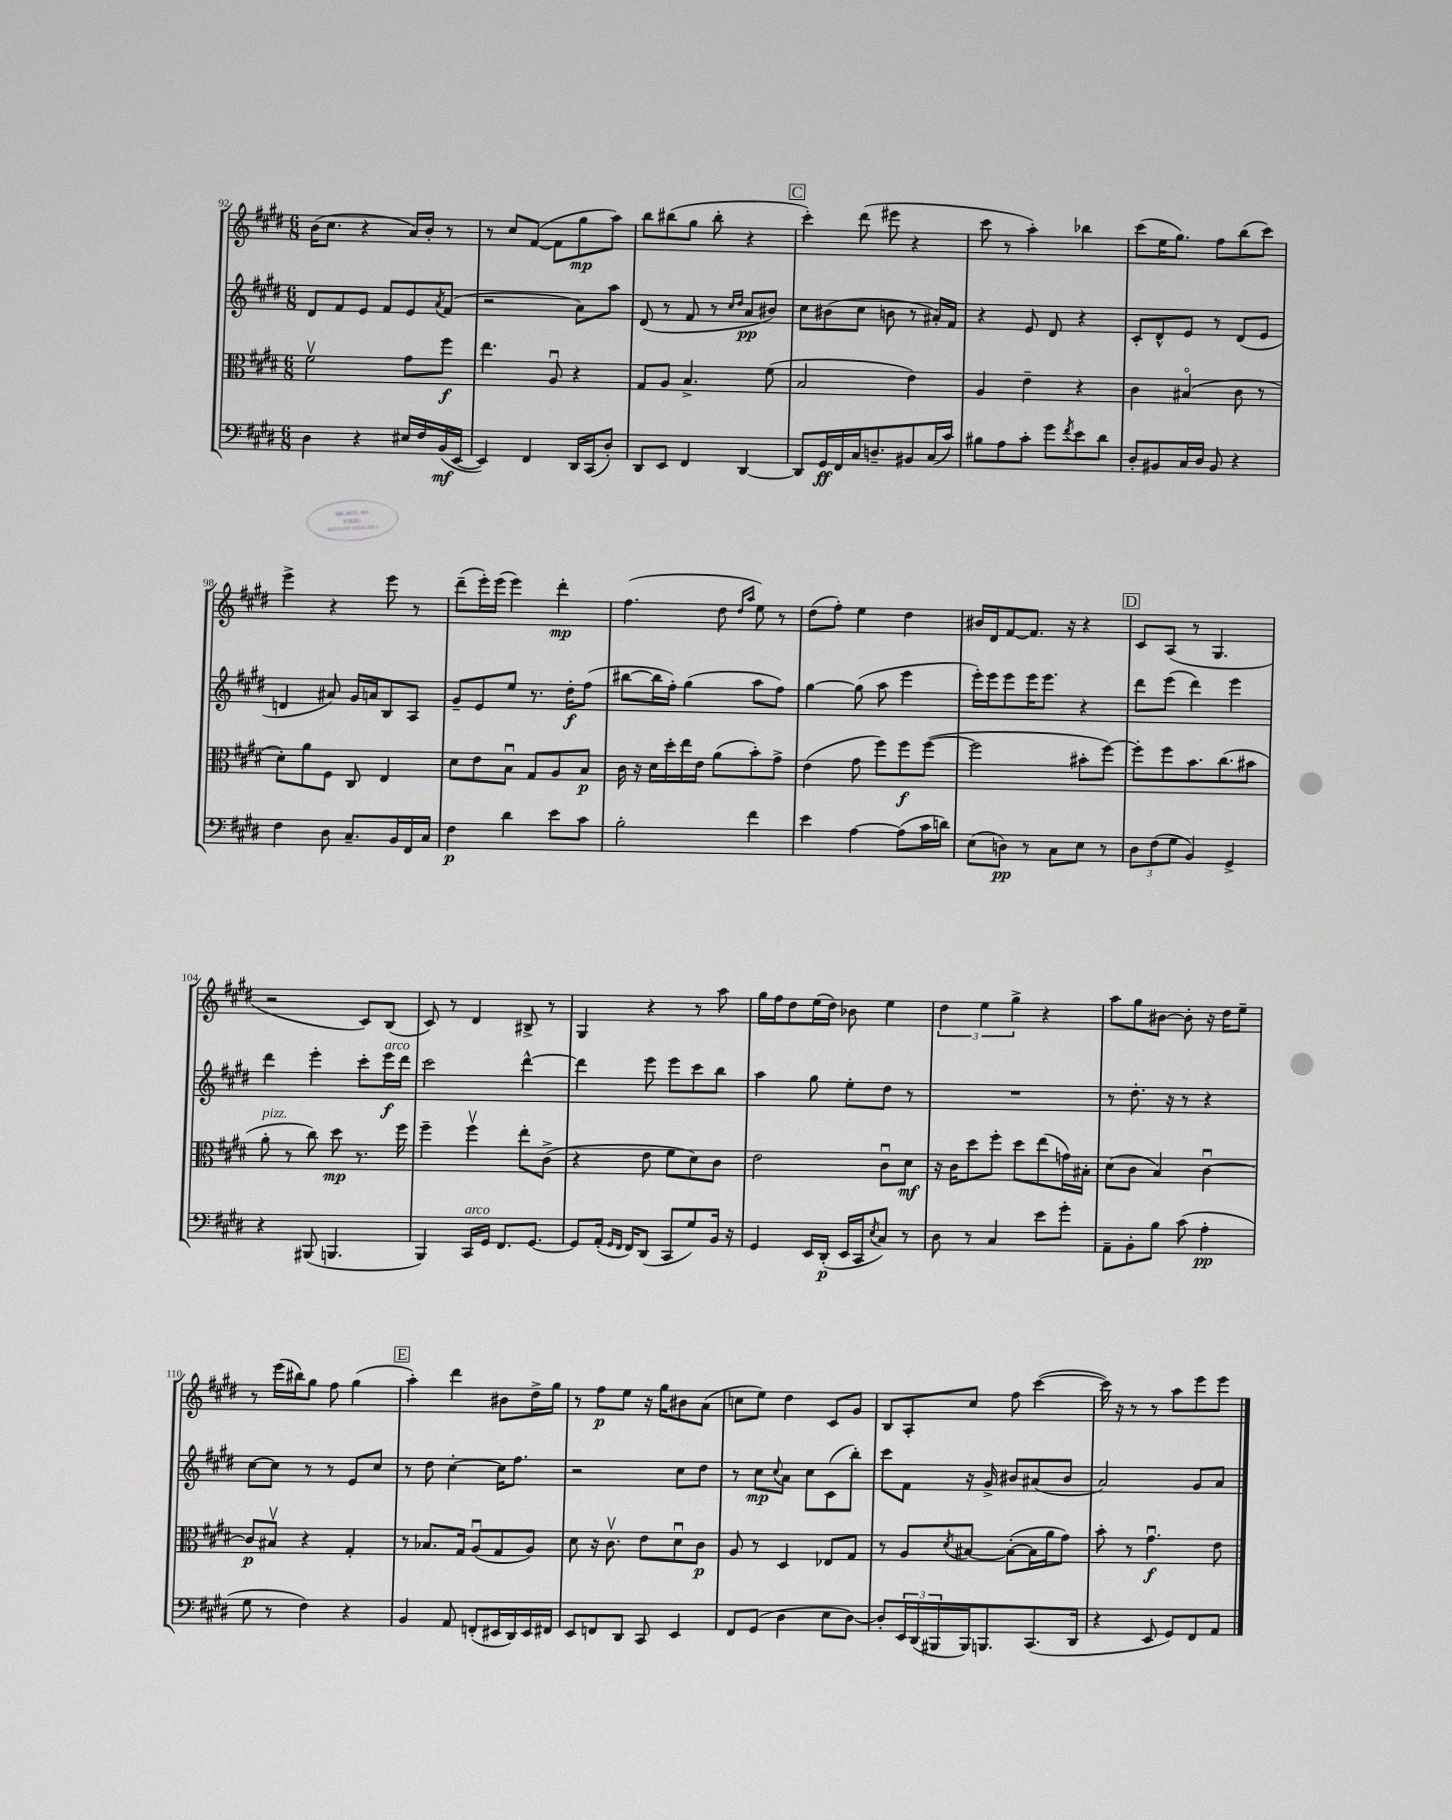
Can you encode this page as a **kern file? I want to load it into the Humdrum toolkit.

**kern	**kern	**kern	**kern
*staff4	*staff3	*staff2	*staff1
*clefF4	*clefC3	*clefG2	*clefG2
*k[f#c#g#d#]	*k[f#c#g#d#]	*k[f#c#g#d#]	*k[f#c#g#d#]
*M6/8	*M6/8	*M6/8	*M6/8
4D#	2f#v	8d#	(16b
.	.	.	8.cc#
.	.	8f#	.
4r	.	8e	4r
.	.	8f#	.
16E#	8g#	8e	16a)
16F#	.	.	16b'
.	.	8qa	.
(16BB	8ff#	(8f#	8r
[16EE	.	.	.
=	=	=	=
4EE])	4.ee	2r	8r
.	.	.	8cc#
4FF#	.	.	([8f#
.	8Au	.	8f#]
16DD#	4r	8a)	8gg#
(16CC#	.	.	.
8D#')	.	8aa	8aa)
=	=	=	=
8DD#	8G#	(8d#	8bb
8EE	8A	8r	(8bb#
4FF#	4.B^	8f#	8gg#
.	.	8r	8bb#'
.	.	16qqcc#	.
.	.	16qqdd#	.
[4DD#	.	8a	4r
.	(8f#	8b#)	.
=	=	=	=
8DD#]	2B	8cc#	4ccc#')
16GG#	.	(8b#	.
16FF#	.	.	.
16C#	.	8cc#	(8ddd#
8.D~	.	.	.
.	.	8b	8eee#
8BB#	4e)	8r	4r
(16C#	.	16a#')	.
16c#)	.	16f#	.
=	=	=	=
8B#	4A	4r	8ccc#
8A	.	.	8r
8c#'	4e~	8e	4aa')
8g#	.	8d#	.
8qf#	.	.	.
8e	4r	4r	4bb-
8d#	.	.	.
=	=	=	=
8D#'	4c#	8c#'	(8ccc#
8BB#	.	8d#^^	16ee
.	.	.	8.gg#)
16C#	(4B#o	8e	.
16D#	.	.	.
8BB#	.	8r	8ff#
4r	8c#	(8d#	(8bb
.	8r	8e	8ccc#)
=	=	=	=
4F#	8d#')	4d	4eee^
.	8a	.	.
8D#	8F#	8a#)	4r
8.C#~	8C#	16g#	.
.	.	16a	.
.	4E	8B	8eee
16BB	.	.	.
16FF#	.	8A	8r
16C#	.	.	.
=	=	=	=
4F#	8d#	8g#~	(8ddd#~
.	8e	8e	16eee')
.	.	.	(16eee
4d#	8Bu	8ee	4eee)
.	8G#	8.r	.
8e	8A	.	4ddd#'
.	.	16dd#'	.
8c#	8B	(8ff#	.
=	=	=	=
2B'	16c#	[8bb#	(4.ff#
.	16r	.	.
.	16d#	16bb#]	.
.	16dd#'	16ff#')	.
.	16ee	(4gg#	.
.	16e	.	.
.	(8a	.	8dd#
.	.	.	16qqdd#
.	.	.	16qqaa
4f#	8b')	8aa	8ee)
.	8g#^	8ff#)	8r
=	=	=	=
4e	(4e	[4gg#	(8dd#
.	.	.	8ff#')
[4A	8g#	(8gg#]	4ee
.	8ff#)	8aa	.
(8A]	8ff#	4eee	4dd#
16c#	([8ff#	.	.
16d)	.	.	.
=	=	=	=
(8E	2ff#]	16eee')	16b#
.	.	16eee	16d#
8D)	.	8eee	[8f#
8r	.	16eee	8.f#]
.	.	8.eee	.
8C#	.	.	.
.	.	.	16r
8E	8b#'	4r	4r
8r	[8ff#)	.	.
=	=	=	=
12D#	8ff#']	8ddd#	8c#
(12F#	.	.	.
.	8ff#	(8eee	(8A
12G#	.	.	.
4BB)	8.b	4ddd#)	8r
.	.	.	4.G#
.	(8.cc#	.	.
4GG#^	.	4eee	.
.	8b#	.	.
=	=	=	=
4r	8a'	4ddd#	2r
.	8r	.	.
(8BBB#	8cc#)	4eee'	.
4.BBB	8dd#	.	.
.	8.r	8ccc#'	8c#)
.	.	16eee	(8B
.	16ff#	16ddd#	.
=	=	=	=
4BBB)	4ff#~	2ccc#	8c#)
.	.	.	8r
16CC#	4ff#v	.	4d#
16GG#	.	.	.
8.FF#	.	.	.
.	8ee'	[4ddd#^^	8B#^
[8.GG#	.	.	.
.	(8c#^	.	8r
=	=	=	=
8GG#]	4r	4ddd#]	4G#
(16AA'	.	.	.
16qqGG#	.	.	.
16qqFF#	.	.	.
16FF#)	.	.	.
(8DD#	8e	8eee	4r
8CC#	8f#	8eee	.
8G#)	8d#)	8ccc#	8r
16BB	8c#	8bb	8aa
16r	.	.	.
=	=	=	=
4GG#	2e	4aa	16gg#
.	.	.	16ff#
.	.	.	8dd#
16EE	.	8gg#	(16ee
(16DD#'	.	.	16dd#)
16EE	.	8ee'	8b-
16CC#	.	.	.
8qE	.	.	.
8C#)	8c#u	8dd#	4ee
8r	8d#	8r	.
=	=	=	=
8D#	16r	2.r	6dd#
.	16c#	.	.
8r	8dd#	.	.
.	.	.	6ee
4C#	8ff#'	.	.
.	.	.	6gg#^
.	8dd#	.	.
8e	(8ee	.	4r
8g#'	16g)	.	.
.	16B#'	.	.
=	=	=	=
8AA~	(8d#	8r	8aa
8BB'	8c#	8.dd#'	8gg#
8B	4B)	.	[8b#
.	.	16r	.
(8c#	.	8r	8b#']
4A'	[4c#u	4r	16r
.	.	.	16dd#
.	.	.	8ee~
=	=	=	=
8G#	8c#]	[8cc#	8r
8r	8B#v	8cc#]	(16eee
.	.	.	16bb#)
4F#)	4r	8r	8gg#
.	.	8r	8ff#
4r	4G#'	8e	(4gg#
.	.	8cc#	.
=	=	=	=
4BB	8r	8r	4aa')
.	8.B-	8dd#	.
8AA	.	[4cc#'	4ddd#
.	16G#	.	.
(8FF'	(8Au	.	.
16EE#	8G#	16cc#]	8b#
16DD#)	.	8.ff#	.
16EE#	8A)	.	16dd#^
16FF#	.	.	16gg#
=	=	=	=
8EE	8d#	2r	8r
8FF	16r	.	8ff#
.	8.c#v	.	.
8DD#	.	.	8ee
8CC#	8e	.	16r
.	.	.	16gg#
4EE	8d#u	8cc#	8b#
.	8c#	8dd#	(8a
=	=	=	=
8FF#	8A	8r	8cc
(8GG#	8r	8cc#	8ee)
.	.	8qqcc#	.
4D#	4D#	8a	4dd#
.	.	8cc#	.
8E	8E-	(8c#	8c#
[8D#)	8G#	8bb')	8g#
=	=	=	=
8D#']	8r	8ccc#	8B
24EE	8A	8f#	8A'
(24DD#	.	.	.
24BBB#	.	.	.
.	8qd#	.	.
16BBB#)	[8B#	16r	8cc#
8.BBB	.	16g#^	.
.	(8B#'_	8b#	8ff#
(8.CC#	16B#]	(8a#	([4ccc#
.	16a	.	.
.	8g#)	8b#	.
16DD#	.	.	.
=	=	=	=
4r	8b'	2a)	16ccc#])
.	.	.	16r
.	8r	.	8r
8EE	4.g#u	.	8r
8GG#)	.	.	8aa
8FF#	.	8g#	8eee
8AA	8e	8a	8eee
==	==	==	==
*-	*-	*-	*-
